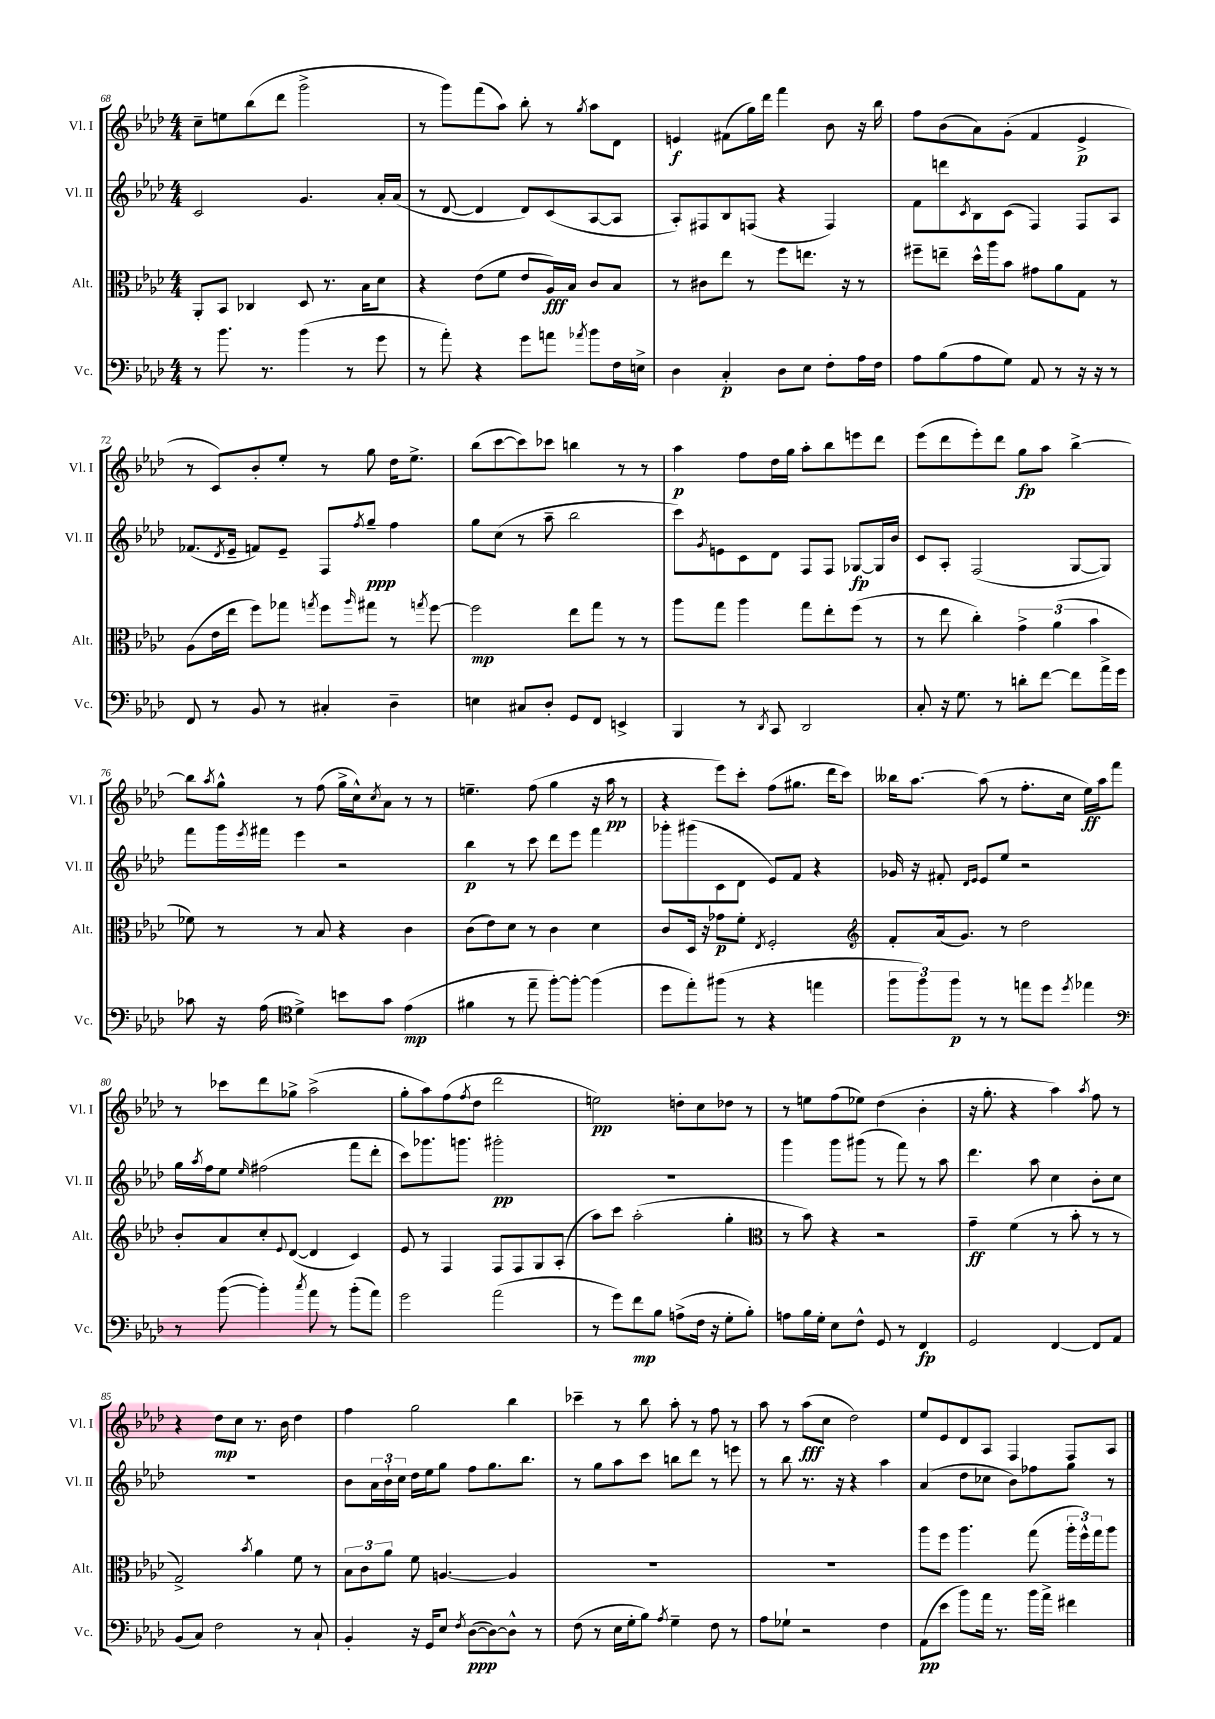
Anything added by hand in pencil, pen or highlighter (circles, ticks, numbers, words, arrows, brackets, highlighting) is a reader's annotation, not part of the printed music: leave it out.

**kern	**kern	**kern	**kern
*staff4	*staff3	*staff2	*staff1
*clefF4	*clefC3	*clefG2	*clefG2
*k[b-e-a-d-]	*k[b-e-a-d-]	*k[b-e-a-d-]	*k[b-e-a-d-]
*M4/4	*M4/4	*M4/4	*M4/4
8r	8AA-'	2c	8cc~
8.b-	8BB-	.	8ee
.	4C-	.	(8bb-
8.r	.	.	.
.	.	.	8ddd-
(4b-	8D-	4.g	2ggg^
.	8.r	.	.
8r	.	.	.
.	16B-	.	.
8g	8d-	16a-'	.
.	.	(16a-	.
=	=	=	=
8r	4r	8r	8r
8a-')	.	[8d-	8ggg)
4r	(8e-	4d-]	(8fff
.	8f	.	8aa-)
8g	8e-	8d-)	8bb-'
8a	16A-)	(8c	8r
.	16B-	.	.
8qa-	.	.	8qgg
8b-	8c	[8A-	8aa-
16F	8B-	8A-]	8d-
16E^	.	.	.
=	=	=	=
4D-	8r	8A-')	4e
.	8c#	8F#	.
4C'	8ee-	8B-	(8f#
.	8r	(8F	16gg)
.	.	.	16ddd-
8D-	8ff	4r	4fff
8E-	8.ee	.	.
8F'	.	4F)	8b-
.	16r	.	.
16A-	8r	.	16r
16F	.	.	16bb-
=	=	=	=
8A-	8ff#~	8f	8ff
(8B-	8ee~	8ddd	(8b-
.	.	8qc	.
8A-	16dd-^^	8B-	8a-)
.	16aa-	.	.
8G)	8b-	(8c	(8g'
8AA-	8g#	4F)	4f
8r	8a-	.	.
16r	8G	8F	4e-^
16r	.	.	.
8r	8r	8A-	.
=	=	=	=
8FF	(8A-	(8.f-	8r
8r	16e-	.	8c)
.	.	8qd-	.
.	16ee-	16e-~	.
8BB-	8ff)	8f)	8b-'
8r	8gg-	8e-~	8ee-'
.	8qgg	.	.
4C#'	8ff	8F	8r
.	16qqaa-	8qff	.
.	8gg#	8gg~	8gg
4D-~	8r	4ff	16dd-
.	.	.	8.ee-^
.	8qgg	.	.
.	[8ff	.	.
=	=	=	=
4E	2ff]	8gg	(8bb-
.	.	(8cc	[8ccc
8C#	.	8r	8ccc])
8D-'	.	8aa-~	8ccc-
8GG	8ee-	2bb-	4bb
8FF	8gg	.	.
4EE^	8r	.	8r
.	8r	.	8r
=	=	=	=
4BBB-	8aa-	8ccc)	4aa-
.	.	8qg	.
.	8gg	8e	.
8r	4aa-	8c	8ff
8qDD-	.	.	.
8CC	.	8d-	16dd-
.	.	.	16gg
2DD-	8gg	8F	8aa-'
.	8ee-'	8F	8bb-
.	(8ff	[8G-	8eee
.	8r	16G-]	8ddd-
.	.	16b-	.
=	=	=	=
8C'	8r	8c	(8eee-
16r	8ee-	8A-'	8ddd-
8.G	.	.	.
.	4cc')	(2F	8eee-')
8r	.	.	8ddd-
8d'	6g^	.	8gg
[8f	.	.	8aa-
.	(6a-	.	.
8f]	.	[8G	[4bb-^
.	6b-	.	.
16a-^	.	8G])	.
16g	.	.	.
=	=	=	=
8c-	8f-)	8fff	8bb-]
.	.	.	8qaa-
16r	8r	16ggg	8gg^^
.	.	8qeee-	.
(16A-	.	16fff#	.
*clefC4	*	*	*
4d-^)	8r	4eee-	8r
.	8B-	.	(8ff
8b	4r	2r	16gg^
.	.	.	16cc^^)
.	.	.	8qcc
8g	.	.	8a-
(4e-	4c	.	8r
.	.	.	8r
=	=	=	=
4f#	(8c	4bb-	4.ee~
.	8e-)	.	.
8r	8d-	8r	.
8ee-~	8r	8ccc	(8ff
[8ff')	4c	8ddd-	4gg
8ff'_	.	8eee-	.
(4ff]	4d-	4fff	16r
.	.	.	16aa-
.	.	.	8r
=	=	=	=
8dd-	8c	8ggg-'	4r
8ee-')	16D-	(8ggg#	.
.	16r	.	.
(8ff#	8g-	8c	8eee-)
8r	8f'	8d-	8ccc'
.	8qE-	.	.
4r	2F'	8e-)	(8ff
.	.	8f	8.gg#
4ee	.	4r	.
.	.	.	16ddd-
.	.	.	8ccc)
=	=	=	=
*	*clefG2	*	*
12ff	8f'	16g-	16bb--
.	.	16r	[8.aa-
12ff)	.	.	.
.	(16a-	8f#'	.
12ff	.	.	.
.	8.g)	.	.
.	.	16qqd-	.
.	.	16qqe-	.
8r	.	8e-	(8aa-]
8r	8r	8ee-	8r
8ee	2dd-	2r	8.ff'
8dd-	.	.	.
.	.	.	16cc
8qdd-	.	.	.
4ee-	.	.	16ee-)
.	.	.	16aa-
.	.	.	8fff
=	=	=	=
*clefF4	*	*	*
8r	8b-'	16gg	8r
.	.	8qaa-	.
.	.	16ff	.
([8b-	8a-	8ee-	8ccc-
.	.	16qqee-	.
4b-'])	8cc'	(2ff#	8ddd-
.	8qqe-	.	.
.	([8d-	.	8gg-^
8qcc	.	.	.
8a-	4d-]	.	(2aa-^
8r	.	.	.
(8b-'	4c)	8fff	.
8a-)	.	8ddd-'	.
=	=	=	=
2g	8e-	8ccc)	8gg'
.	8r	8.ggg-	8aa-)
.	4F	.	(8ff
.	.	8.ggg	.
.	.	.	8qff
.	.	.	8dd-
(2a-	8F	2ggg#'	2ddd-
.	8F	.	.
.	8G	.	.
.	(8A-'	.	.
=	=	=	=
8r	8aa-)	1r	2ee)
8g)	8ccc	.	.
8f	(2aa-'	.	.
8B-	.	.	.
(8A^	.	.	8dd'
16F	.	.	8cc
16r	.	.	.
8G'	4gg'	.	8dd-
8B-')	.	.	8r
=	=	=	=
*	*clefC3	*	*
8A	8r	4ggg	8r
16B-	8b-)	.	8ee
16G'	.	.	.
8E-	4r	8ggg	(8ff
8F^^	.	(8ggg#	8ee-)
8GG	2r	8r	(4dd-
8r	.	8fff)	.
4FF	.	8r	4b-'
.	.	8aa-	.
=	=	=	=
2GG	4g~	4.ddd-	16r
.	.	.	8.gg'
.	(4f	.	4r
.	.	8aa-	.
[4FF	8r	4cc	4aa-)
.	8b-'	.	.
.	.	.	8qaa-
8FF]	8r	8b-'	8ff
8AA-	8r	8cc	8r
=	=	=	=
(8BB-	2G^)	1r	4r
8C)	.	.	.
2F	.	.	8dd-
.	.	.	8cc
.	8qb-	.	.
.	4a-	.	8.r
.	.	.	16b-
8r	8f	.	4dd-
8C`	8r	.	.
=	=	=	=
4BB-'	12B-	8b-	4ff
.	12c	.	.
.	.	24a-	.
.	12a-	24b-`	.
.	.	24cc	.
16r	8f	16dd-	2gg
16GG	.	16ee-	.
8E-	[4.A	8gg	.
8qF	.	.	.
([8D-	.	8ff	.
8D-_)	.	8.gg	.
8D-^^]	4A]	.	4bb-
.	.	8.bb-	.
8r	.	.	.
=	=	=	=
(8F	1r	8r	4ccc-~
8r	.	8gg	.
16E-	.	8aa-	8r
16G'	.	.	.
8B-)	.	8ccc	8bb-
8qA-	.	.	.
4G~	.	8bb	8aa-'
.	.	8ddd-	8r
8F	.	8r	8ff
8r	.	8eee	8r
=	=	=	=
8A-	1r	8r	8aa-
8G-`	.	8bb-	8r
2r	.	8.r	(8aa-
.	.	.	8cc
.	.	16r	.
.	.	4r	2dd-)
4F	.	4aa-	.
=	=	=	=
(8AA-	8aa-	(4a-	8ee-
8e-	8ff	.	8e-
8b-)	4.aa-	8dd-	8d-
16a-	.	8cc-	8A-
8.r	.	.	.
.	.	8b-)	4F
16b-	(8gg	8ff-	.
16a-^	.	.	.
4f#	24aa-'	8gg	8F
.	24ff^^)	.	.
.	24gg	.	.
.	8aa-	8r	8A-
==	==	==	==
*-	*-	*-	*-
